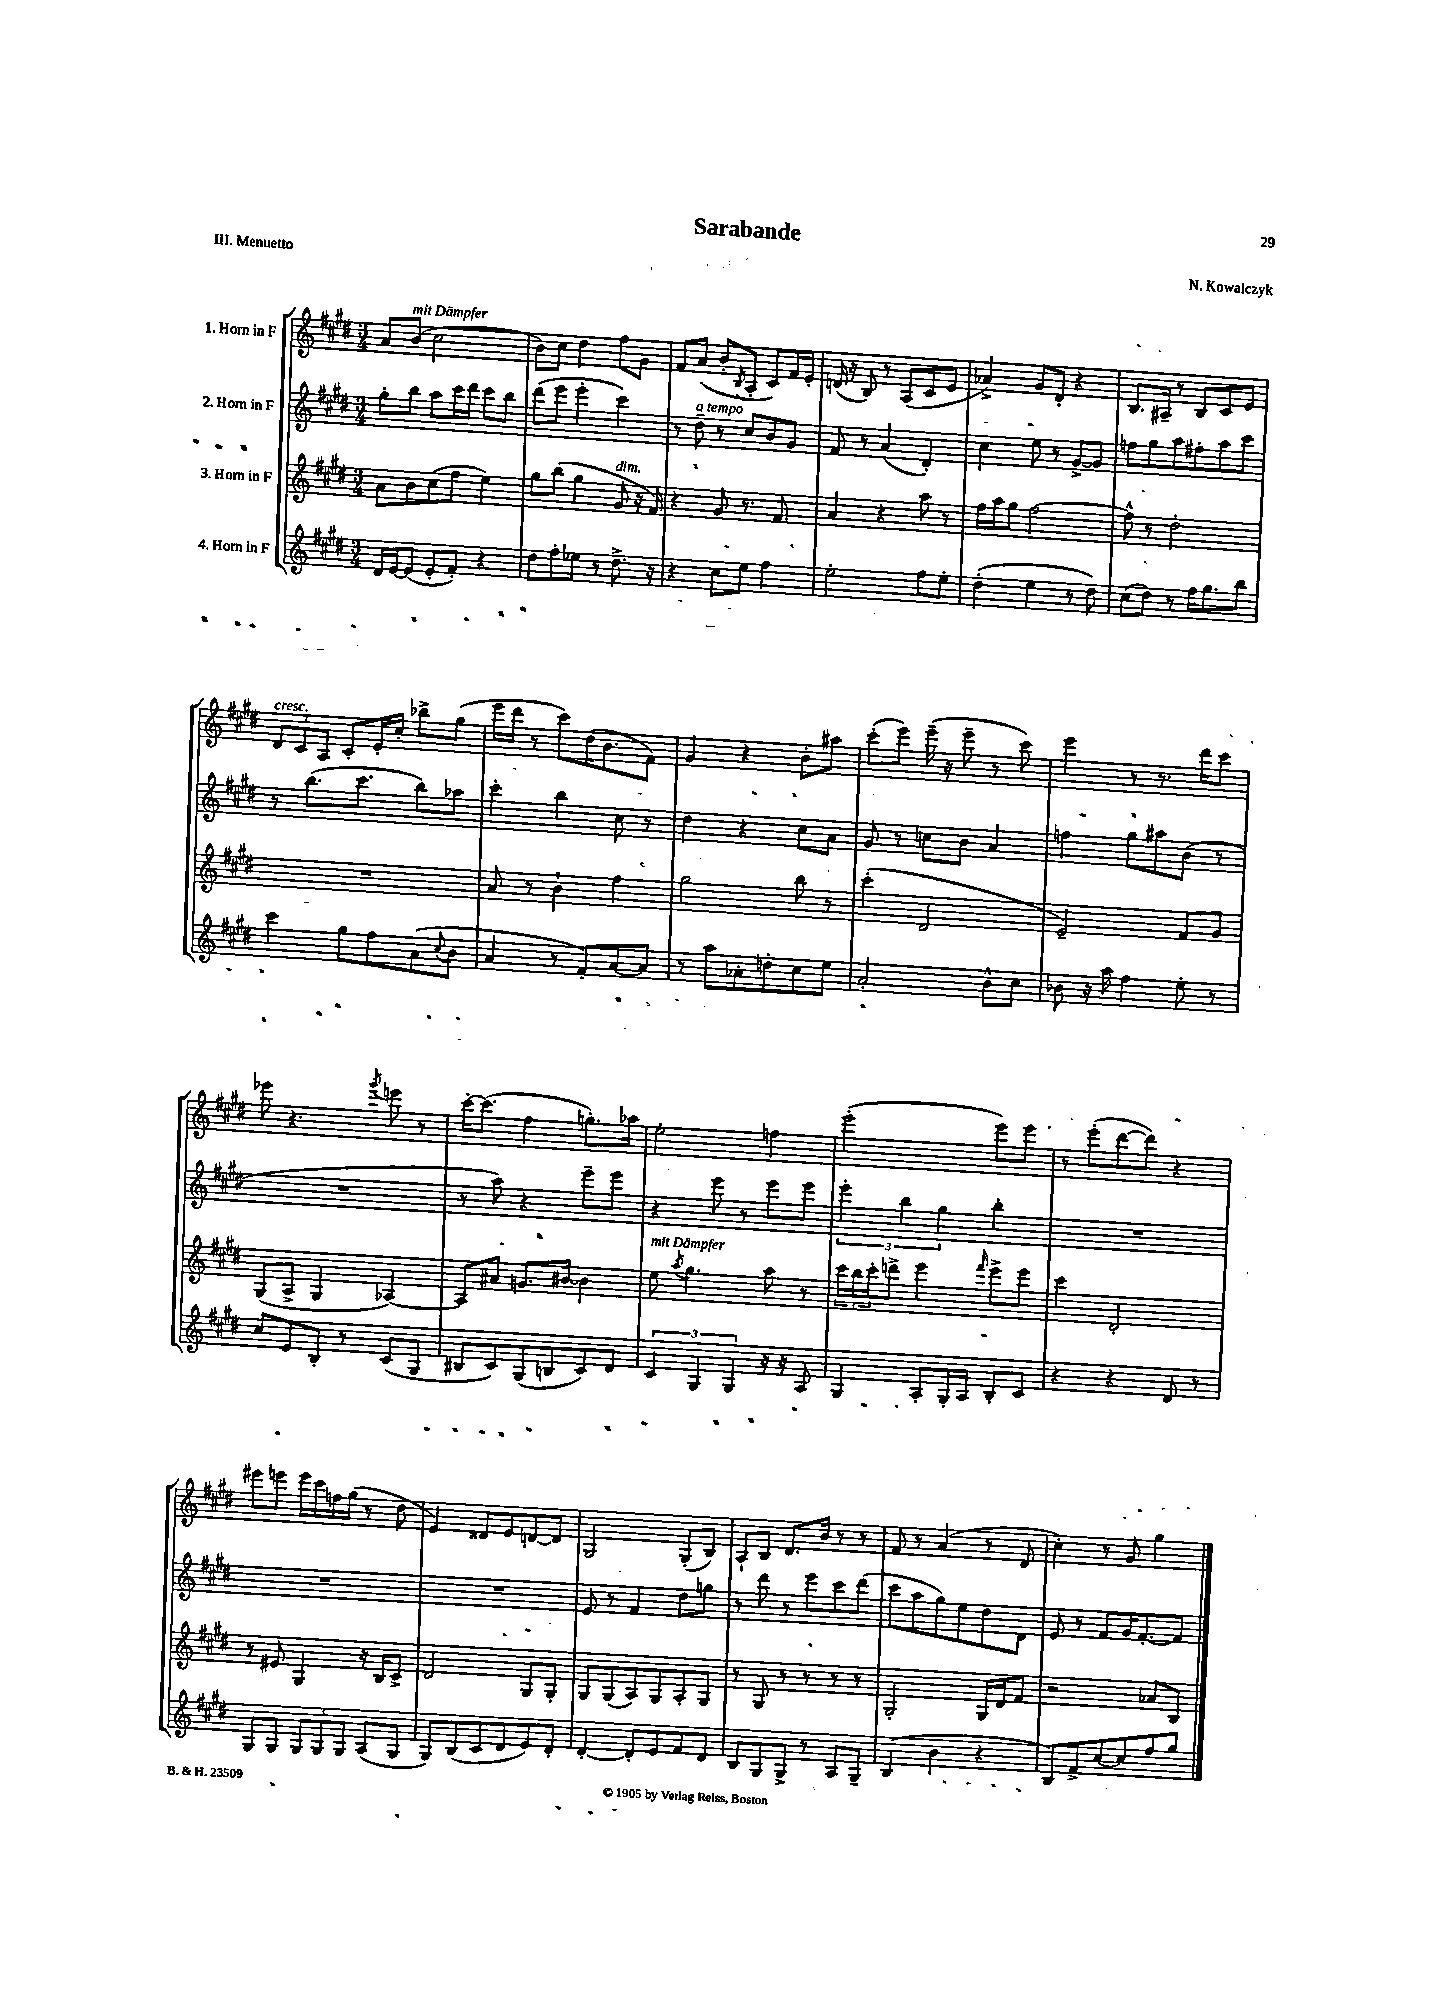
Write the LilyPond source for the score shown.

\header { title = "Sarabande" composer = "N. Kowalczyk" piece = "III. Menuetto" }
<<
\new StaffGroup <<
\new Staff = "s0" \with { instrumentName = "1. Horn in F" } {
    \clef treble \key e \major \numericTimeSignature \time 3/4
    a'8 b'8^\markup { \italic "mit Dämpfer" }( cis''2 |
    b'8) cis''8 dis''4 fis''8 gis'8 |
    fis'8 a'8( b'8-. \acciaccatura { b8 } a8-. cis'8) fis'16 e'16-. |
    d'16( r16 b8) r8 a8( cis'8 e'8 |
    aes'4->) gis'8 dis'8-. r4 |
    b8. ais16-- r8 b8 cis'8 e'8 |
    \tuplet 3/2 { dis'8^\markup { \italic "cresc." } cis'8 a8 } cis'8-. e'16-. cis''16-. bes''8-> gis''8( |
    e'''16 dis'''16 r8 cis'''8) dis''16( b'8. fis'8) |
    gis'4 r4 b'8-. ais''8 |
    cis'''8-.( e'''8) e'''16--( r16 e'''8-- r8 cis'''8) |
    e'''4 r8 r8. dis'''16 cis'''8 |
    ees'''8 r4. \acciaccatura { gis'''8 } e'''8 r8 |
    cis'''16~-. cis'''8.( fis''4 g''8.-.) aes''16 |
    e''2-. f''4 |
    e'''2-.( e'''8) e'''8 |
    r8 e'''8-.( dis'''8~ dis'''8) r4 |
    eis'''8 e'''8 e'''16 cis'''16 f''16 gis''16( r8 dis''8 |
    e'4) disis'8 e'8 d'8~ d'8 |
    gis2 gis8-.( b8) |
    a8-! b8 dis'8. b'16 r8 r8 |
    fis'8 r8 a'4( r8 dis'8 |
    cis''4-.) r8 gis'8 gis''4 \bar "|." |
}
\new Staff = "s1" \with { instrumentName = "2. Horn in F" } {
    \clef treble \key e \major \numericTimeSignature \time 3/4
    gis''8-. b''8 a''8 cis'''16 dis'''16 cis'''8 b''8 |
    dis'''8( e'''8 e'''4-. cis'''4) |
    r8 dis''8--^\markup { \italic "a tempo" } r8 cis''8 b'8 gis'8 |
    fis'8 r8 a'4( dis'4-.) |
    cis''4 e''8 r8 gis'8~-> gis'8 |
    f''8 gis''8 a''8 fis''8-. a''8 cis'''8 |
    r8 b''8.( cis'''8. b''8) aes''8 |
    cis'''4-. b''4 cis''8 r8 |
    dis''4 r4 cis''8 a'8 |
    gis'8 r8 c''8 b'8 a'4 |
    f''4 gis''8 ais''8 b'8( r8 |
    R2. |
    r8 a''8) r4 e'''8-- e'''8 |
    r4 e'''8 r8 e'''8 e'''8 |
    \tuplet 3/2 { e'''4-. b''4 gis''4 } b''4-. |
    R2. |
    R2. |
    R2. |
    e'8 r8 fis'4 dis''8 g''8 |
    r8 dis'''8 r8 e'''8 cis'''8 dis'''8( |
    cis'''8 a''8 gis''8) e''8 dis''8 dis'8 |
    e'8 r8 fis'8 gis'16 fis'8.~-. fis'8 \bar "|." |
}
\new Staff = "s2" \with { instrumentName = "3. Horn in F" } {
    \clef treble \key e \major \numericTimeSignature \time 3/4
    a'8 b'8 cis''8( fis''8 e''4) |
    gis''8 b''8( gis''4 gis'8^\markup { \italic "dim." } r16 fis'16) |
    r4 gis'8 r8. fis'8. |
    a'4 r4 a''8 r8 |
    fis''16 a''16 gis''8 fis''2~ |
    fis''8-^ r8 dis''2-. |
    R2. |
    a'8 r8 b'4-! fis''4 |
    gis''2 b''8 r8 |
    cis'''4-.( dis'2 |
    e'2--) fis'8 gis'8 |
    gis8( a8-> gis4 aes4~) |
    aes8 ais'8 g'8. bis'16~ bis'4 |
    e''8^\markup { \italic "mit Dämpfer" } \acciaccatura { a''8 } gis''4. a''8 r8 |
    \tuplet 3/2 { cis'''16 b''16 cis'''16-. } d'''8-> e'''4 \grace { fis'''16 } e'''8-> e'''8 |
    cis'''4 dis'2-. |
    r8 eis'8 gis4 r16 b16 cis'8-> |
    dis'2 gis8 gis8-. |
    gis8 gis8( a8) gis8 a8-. gis8 |
    r8 gis8 r8 r8 r8 r8 |
    gis2-. gis16 dis'16 fis'8 |
    r2 aes'8 b8 \bar "|." |
}
\new Staff = "s3" \with { instrumentName = "4. Horn in F" } {
    \clef treble \key e \major \numericTimeSignature \time 3/4
    dis'16 e'16~ e'8( e'8-. fis'8-.) r4 |
    dis''8 fis''8-. ees''8 r8 dis''8.-> r16 |
    r4 cis''8 e''8 fis''4 |
    e''2-. fis''8 e''8-. |
    dis''4-.( e''4 r8 dis''8) |
    cis''8( dis''8) r8 fis''16 gis''8. b''8 |
    cis'''4 gis''8 fis''8 a'8( \appoggiatura { cis''8 } b'8 |
    a'4 r8 fis'8-.) a'8~ a'8 |
    r8 a''8 aes'8-. d''8-. cis''8 e''8 |
    a'2-. b'8-^ cis''8 |
    bes'8 r16 a''16 fis''4 e''8-. r8 |
    cis''8 e'8 b8-. r8 cis'8( gis8 |
    bis8 cis'8) gis8( b8 cis'8) dis'8 |
    \tuplet 3/2 { cis'4 gis4 gis4 } r16 r16 a8 |
    gis4 a8-. gis16-. a16 b8-. cis'8 |
    r4 r4 dis'8 r8 |
    gis8 gis8 \tuplet 3/2 { gis8 gis8 gis8 } a8( gis8 |
    gis8) b8( cis'8 dis'8 e'8) dis'8-. |
    dis'4~-. dis'8-. e'8 fis'8 dis'8 |
    b8 gis8 gis8-> r8 a8 gis8-- |
    b4( b'4 r4 |
    b8) fis'8-> cis''8~ cis''8 fis''8 gis''8 \bar "|." |
}
>>
>>
\layout { \context { \Score \remove "Bar_number_engraver" } }
